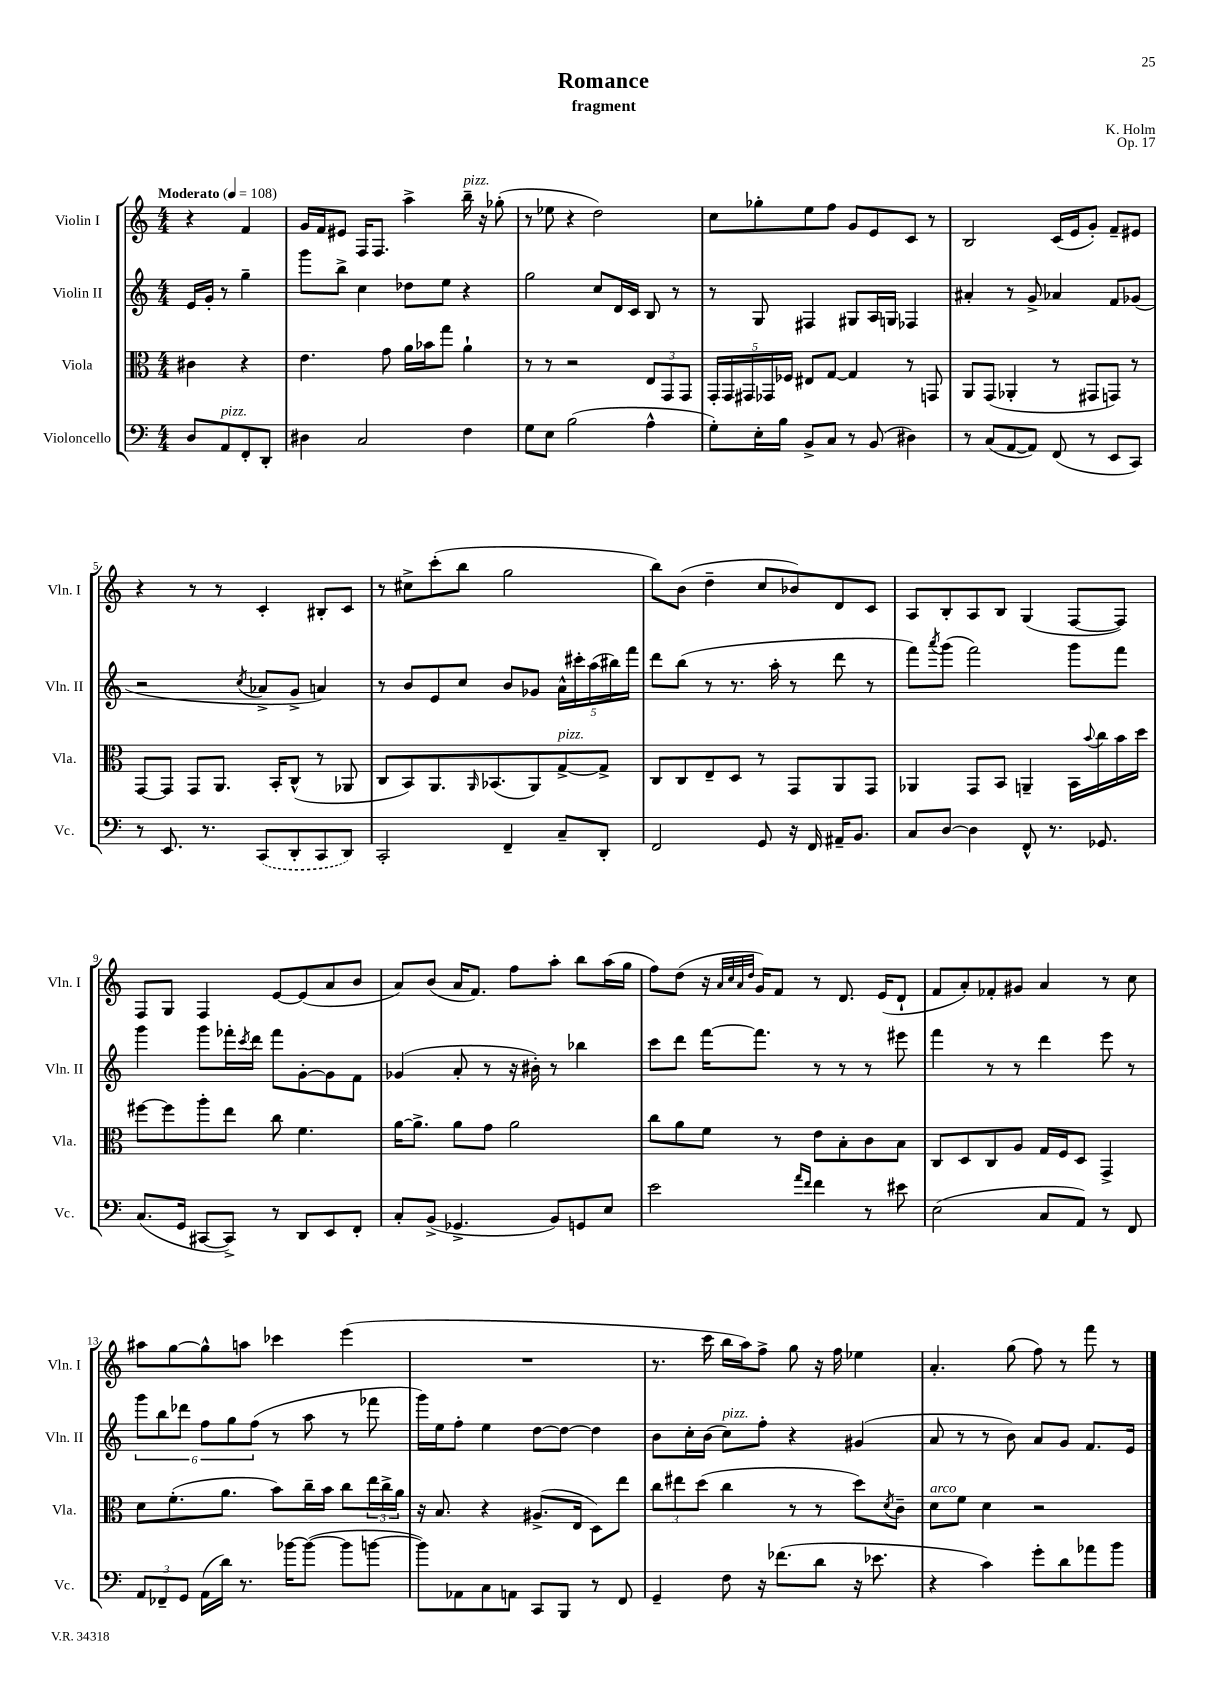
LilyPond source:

\header { title = "Romance" composer = "K. Holm" subtitle = "fragment" opus = "Op. 17" }
<<
\new StaffGroup <<
\new Staff = "s0" \with { instrumentName = "Violin I" shortInstrumentName = "Vln. I" } {
    \clef treble \key c \major \numericTimeSignature \time 4/4 \partial 2 \tempo "Moderato" 4 = 108
    r4 f'4 |
    g'16 f'16 eis'8 f16 f8. a''4-> b''16--^\markup { \italic "pizz." } r16 ges''8-.( |
    r8 ees''8 r4 d''2) |
    c''8 ges''8-. e''8 f''8 g'8 e'8 c'8 r8 |
    b2 c'16( e'16 g'8-.) f'8-- eis'8 |
    r4 r8 r8 c'4-. bis8-. c'8 |
    r8 cis''8-> c'''8-.( b''8 g''2 |
    b''8) b'8( d''4-- c''8 bes'8) d'8 c'8 |
    a8 b8-. a8 b8 g4( f8~ f8) |
    f8 g8 f4 e'8~ e'8( a'8 b'8 |
    a'8) b'8( a'16 f'8.) f''8 a''8-. b''8 a''16( g''16 |
    f''8) d''8( r16 \grace { a'32 c''32 a'32 d''32 } g'16) f'8 r8 d'8. e'16( d'8-! |
    f'8 a'8-.) fes'8-. gis'8 a'4 r8 c''8 |
    ais''8 g''8~ g''8-^ a''8 ces'''4 e'''4( |
    R1 |
    r8. c'''16 b''16 a''16) f''8-> g''8 r16 f''16 ees''4 |
    a'4.-. g''8( f''8) r8 f'''8 r8 \bar "|." |
}
\new Staff = "s1" \with { instrumentName = "Violin II" shortInstrumentName = "Vln. II" } {
    \clef treble \key c \major \numericTimeSignature \time 4/4 \partial 2
    e'16 g'16-. r8 g''4-- |
    g'''8 b''8-> c''4 des''8 e''8 r4 |
    g''2 c''8 d'16 c'16 b8 r8 |
    r8 g8 fis4 gis8 a16 g16 fes4 |
    ais'4-. r8 g'8-> aes'4 f'8 ges'8( |
    r2 \acciaccatura { c''8 } aes'8-> g'8-> a'4) |
    r8 b'8 e'8 c''8 b'8 ges'8 \tuplet 5/4 { a'16-^ cis'''16-. a''16( bis''16) f'''16 } |
    d'''8 b''8( r8 r8. a''16-. r8 d'''8 r8 |
    f'''8) \acciaccatura { a'''8 } g'''8( f'''2) g'''8 f'''8 |
    g'''4 g'''8 fes'''16-. \acciaccatura { c'''8 } d'''16 fes'''8 g'8~-. g'8 f'8 |
    ges'4( a'8-. r8 r16 bis'16-.) r8 bes''4 |
    c'''8 d'''8 f'''16~ f'''8. r8 r8 r8 eis'''8 |
    f'''4 r8 r8 d'''4 e'''8 r8 |
    \tuplet 6/4 { g'''8 b''8 des'''8 f''8 g''8 f''8( } r8 a''8 r8 fes'''8 |
    g'''16) e''16 f''8-. e''4 d''8~ d''8~ d''4 |
    b'8 c''16-. b'16( c''8^\markup { \italic "pizz." }) f''8-. r4 gis'4( |
    a'8 r8 r8 b'8) a'8 g'8 f'8. e'16 \bar "|." |
}
\new Staff = "s2" \with { instrumentName = "Viola" shortInstrumentName = "Vla." } {
    \clef alto \key c \major \numericTimeSignature \time 4/4 \partial 2
    cis'4 r4 |
    e'4. g'8 a'16 bes'16 g''8 a'4-! |
    r8 r8 r2 \tuplet 3/2 { e8 g,8 g,8 } |
    \tuplet 5/4 { g,16-. g,16 gis,16 ges,16 fes16 } eis8 g8~ g4 r8 g,8 |
    a,8 g,8( aes,4-. r8 gis,8 g,8) r8 |
    g,8~ g,8 g,8 a,8. b,16-. c8-^( r8 aes,8 |
    c8 b,8) a,8. \grace { a,16 } bes,8.( a,8) g8~->^\markup { \italic "pizz." } g8-> |
    c8 c8 e8-- d8 r8 g,8 a,8 g,8 |
    aes,4 g,8 b,8 a,4-- b,16 \appoggiatura { b'8 } c''16 b'16 d''16 |
    fis''8~ fis''8 a''8-. e''8 c''8 f'4. |
    a'16~ a'8.-> a'8 g'8 a'2 |
    c''8 a'8 f'8 r8 e'8 b8-. c'8 b8 |
    c8 d8 c8 a8 g16 f16 d8 g,4-> |
    d'8 f'8.-.( a'8. b'8) c''16-- b'16 c''8 \tuplet 3/2 { e''16 c''16-> a'16 } |
    r16 b8. r4 ais8.->( e16 d8) e''8 |
    \tuplet 3/2 { c''8 eis''8 d''8( } c''4 r8 r8 d''8) \acciaccatura { d'8 } c'8-- |
    d'8^\markup { \italic "arco" } f'8 d'4 r2 \bar "|." |
}
\new Staff = "s3" \with { instrumentName = "Violoncello" shortInstrumentName = "Vc." } {
    \clef bass \key c \major \numericTimeSignature \time 4/4 \partial 2
    d8 a,8^\markup { \italic "pizz." } f,8-. d,8-. |
    dis4 c2 f4 |
    g8 e8 b2( a4-^ |
    g8-.) e16-. b16 b,8-> c8 r8 b,8( dis4) |
    r8 c8( a,8~ a,8) f,8( r8 e,8 c,8) |
    r8 e,8. r8. \once \slurDashed c,8( d,8-. c,8 d,8) |
    c,2-. f,4-- c8-- d,8-. |
    f,2 g,8 r16 f,16 ais,16-- b,8. |
    c8 d8~ d4 f,8-^ r8. ges,8. |
    c8.( g,16 cis,8~ cis,8->) r8 d,8 e,8 f,8-. |
    c8-. b,8->( ges,4.-> b,8) g,8 e8 |
    e'2 \grace { a'16 f'16 } f'4 r8 eis'8 |
    e2( c8 a,8) r8 f,8 |
    \tuplet 3/2 { a,8 fes,8-- g,8 } a,16( d'16) r8. bes'16~ bes'8~( bes'8 b'8~ |
    b'8) aes,8 c8 a,8 c,8 b,,8 r8 f,8 |
    g,4-- f8 r16 fes'8.( d'8 r16 ees'8. |
    r4 c'4) g'8-. d'8 aes'8 b'8 \bar "|." |
}
>>
>>
